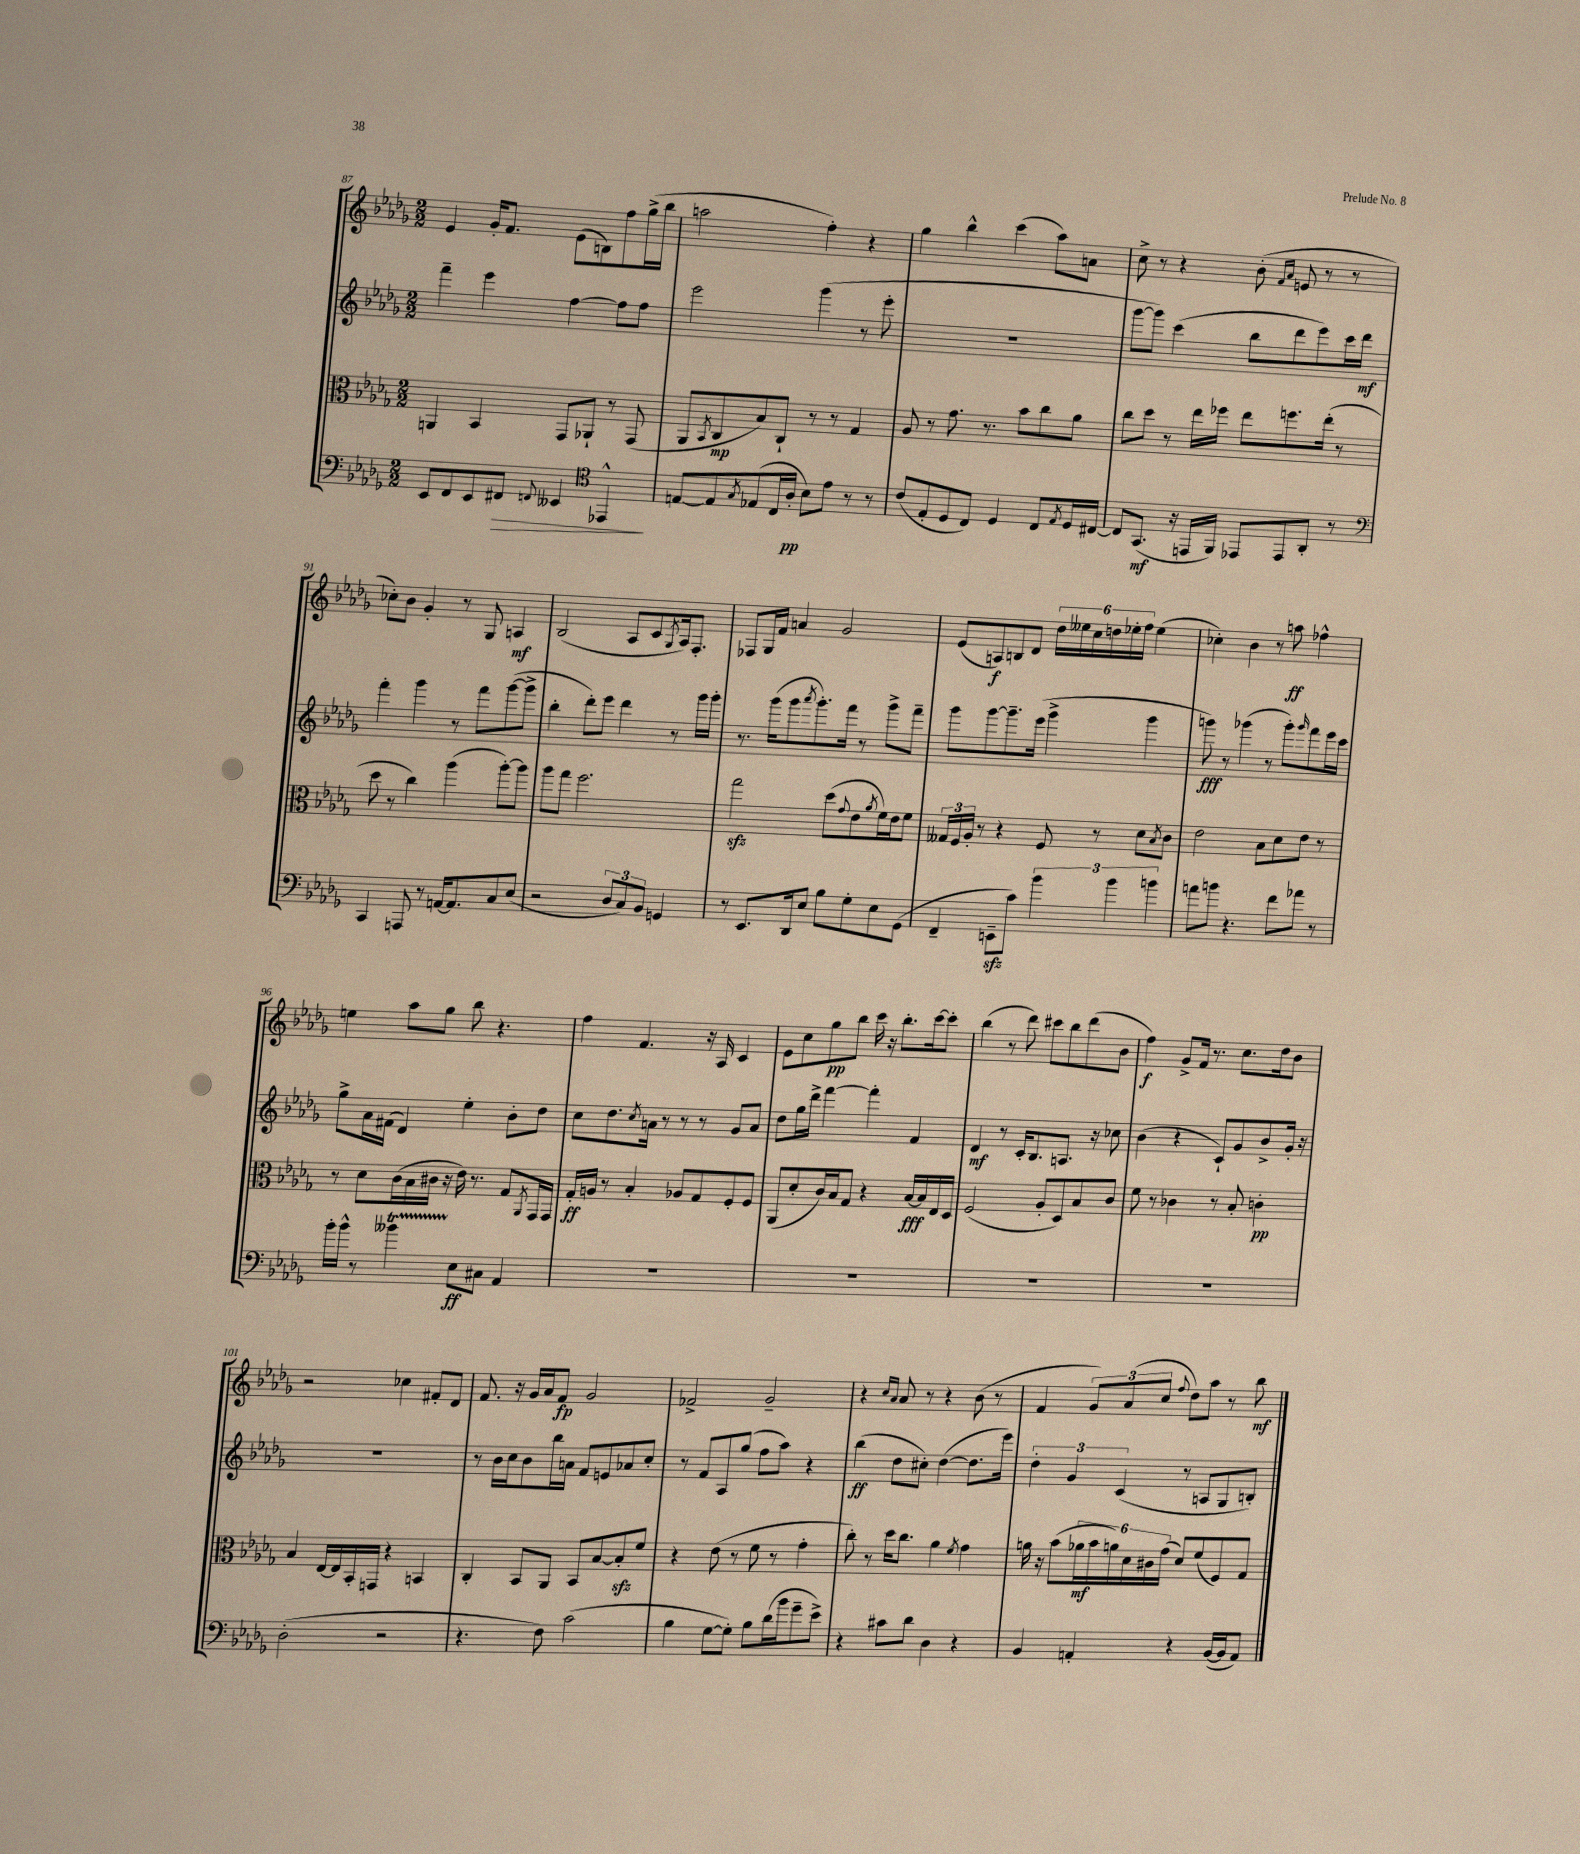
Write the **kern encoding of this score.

**kern	**kern	**kern	**kern
*staff4	*staff3	*staff2	*staff1
*clefF4	*clefC3	*clefG2	*clefG2
*k[b-e-a-d-g-]	*k[b-e-a-d-g-]	*k[b-e-a-d-g-]	*k[b-e-a-d-g-]
*M2/2	*M2/2	*M2/2	*M2/2
8EE-	4AA	4fff~	4e-
8FF	.	.	.
8EE-	4BB-	4eee-	16g-'
.	.	.	8.f
8FF#	.	.	.
8qqFF	.	.	.
4EE--	8GG-	[4ff	(8e-
.	8AA-`	.	8B)
*clefC4	*	*	*
4EE-^^	8r	8ff]	8ff
.	(8GG-	8ff	(16gg-^
.	.	.	16bb-
=	=	=	=
[8E	8AA-	2eee-	2aa
.	8qBB-	.	.
8E]	8C	.	.
8qG-	.	.	.
(8E-	8B-)	.	.
16C	8C`	.	.
16A-'	.	.	.
8B-)	8r	(4ggg-	4ff')
8e-	8r	.	.
8r	4G-	8r	4r
8r	.	8eee-'	.
=	=	=	=
(8c	8A-	1r	4gg-
8E-'	8r	.	.
8D-	8.g-	.	4bb-^^
8C)	.	.	.
.	8.r	.	.
4D-	.	.	(4ccc
.	8b-	.	.
8C	8cc	.	8aa-)
8qE-	.	.	.
16D-	8a-	.	8a
[16C#	.	.	.
=	=	=	=
8C#]	8cc	[8ggg-	8cc^
(8.GG-	8dd-	8ggg-])	8r
.	8r	(4ccc	4r
16r	.	.	.
16EE	16ee-	.	.
16FF)	16ff-	.	.
8EE-	8ee-	8bb-	(8b-'
.	.	.	16qqf
.	.	.	16qqa-
8EE-	8.ff	8ddd-	8e
8AA-'	.	8eee-)	8r
.	(16ee-'	.	.
8r	8r	16ccc	8r
.	.	16ddd-	.
=	=	=	=
*clefF4	*	*	*
4CC	8dd-	4fff'	8cc-')
.	8r	.	8b-
8AAA	4cc)	4ggg-	4g-'
8r	.	.	.
[16AA	(4aa-	8r	8r
8.AA]	.	.	.
.	.	8fff	8G-
8C	[8aa-')	([8ggg-	4A
(8E-	8aa-]	8ggg-^]	.
=	=	=	=
2r	8aa-	4bb-'	(2B-
.	8gg-	.	.
.	2.ff	8ddd-')	.
.	.	8eee-	.
12D-	.	4ddd-	8A-
12C)	.	.	.
.	.	.	8c
12BB-	.	.	.
.	.	.	8qG-
4GG	.	8r	16A-)
.	.	.	8.F'
.	.	16ggg-	.
.	.	16ggg-'	.
=	=	=	=
8r	2gg-	8.r	8F-
8.EE-	.	.	16G-
.	.	(16ggg-	16f
.	.	8ggg-	4a
16DD-	.	.	.
.	.	8qaaa-	.
8E-	.	8.ggg-')	.
8B-	(8dd-	.	2g-
.	.	16fff	.
.	8qqg-	.	.
8G-'	8e-	8r	.
.	8qa-	.	.
8E-	16f)	8ggg-^	.
.	16e-	.	.
(8GG-	8f	8fff~	.
=	=	=	=
4FF~	24G--	8ggg-	(8e-
.	24F	.	.
.	24A-'	.	.
.	8r	[8ggg-	8A)
8EE~	4r	8.ggg-~]	8B
8c)	.	.	8d-
.	.	(16eee-	.
6b-	8F	4ggg-^	24dd-
.	.	.	24ee--
.	.	.	24cc
.	8r	.	24dd
6b-	.	.	24ee-'
.	.	.	24ff
.	8d-	4ggg-	(4ee-
6b	.	.	.
.	8qB-	.	.
.	8c	.	.
=	=	=	=
8a	2e-	8ggg)	4cc-')
8b	.	8r	.
4.r	.	(4ggg-	4b-
.	8B-	8r	8r
8f	8d-	8ggg-')	8aa
.	.	16qqggg-	.
8a-	8e-	8fff	4ff-^^
8r	8r	16eee-	.
.	.	16ccc	.
=	=	=	=
16b-'	8r	8gg-^	4ee
16b-^^	.	.	.
8r	8d-	16a-	.
.	.	(16f#	.
4b--	(16c	4d-)	8aa-
.	16B-	.	.
.	16c#	.	8gg-
.	16r	.	.
8E-	16e-)	4ee-'	8bb-
.	8.r	.	.
8C#	.	.	4.r
4AA-	8G-	8b-'	.
.	8qAA-	.	.
.	16GG-	8dd-	.
.	16GG-	.	.
=	=	=	=
1r	16G-'	8cc	4ff
.	16A	.	.
.	8r	8.dd-	.
.	4B-'	.	4.f
.	.	8qcc	.
.	.	16a	.
.	.	8r	.
.	8A-	8r	.
.	8G-	8r	16r
.	.	.	16A-
.	8F'	8g-	4c
.	8F	8a	.
=	=	=	=
1r	(8AA-	8dd-	8e-
.	8d-'	16gg-	8cc
.	.	16ddd-^	.
.	16c)	[4fff	8gg-
.	16B-	.	.
.	8G-	.	8bb-
.	4r	4fff']	16ccc
.	.	.	16r
.	.	.	8.bb-'
.	[16B-	4f	.
.	16B-]	.	[16ccc
.	16E-	.	8ccc']
.	16D-	.	.
=	=	=	=
1r	(2F	4d-	(4bb-
.	.	8r	8r
.	.	16c'	8ddd-)
.	.	8.B-	.
.	8A-'	.	8ccc#
.	8D-)	8.A	8bb-
.	8B-	.	(8ddd-
.	.	16r	.
.	8c	8cc-	8b-
=	=	=	=
1r	8f	(4b-	4ff)
.	8r	.	.
.	4c-	4r	8g-^
.	.	.	16f
.	.	.	8.r
.	8r	8c`)	.
.	8B-'	8g-	8.cc
.	4c'	8b-^	.
.	.	.	16dd-
.	.	16g-'	8b-
.	.	16r	.
=	=	=	=
(2D-'	4B-	1r	2r
.	[16E-	.	.
.	16E-]	.	.
.	16BB-'	.	.
.	16GG	.	.
2r	4r	.	4cc-
.	4BB	.	8f#'
.	.	.	8d-
=	=	=	=
4.r	4C'	8r	8.f
.	.	16b-	.
.	.	16cc	16r
.	8BB-	8b-	16g-
.	.	.	16a-
8F)	8AA-	16bb-	8f
.	.	16a	.
(2c	8BB-	8f	2g-
.	[8B-	8e	.
.	8B-']	8a-	.
.	8f	8cc'	.
=	=	=	=
4B-	4r	8r	2f-^
.	.	8f	.
[8G-	(8e-	8A-	.
8G-'])	8r	(8gg-	.
8B-	8f	8ff	2g-~
(16d-	8r	8aa-)	.
16b-	.	.	.
8g-~	4g-'	4r	.
8e-^)	.	.	.
=	=	=	=
4r	8cc')	(4bb-	4r
.	8r	.	.
.	.	.	16qqcc
.	.	.	16qqa-
8c#	16dd-	8dd-	8a-
.	8.cc	.	.
8d-	.	8cc#')	8r
4D-	4a-	([4dd-	4r
.	8qf	.	.
4r	4g-	8.dd-]	(8b-
.	.	.	8r
.	.	16eee-)	.
=	=	=	=
4BB-	16a	6dd-'	4f
.	16r	.	.
.	(8b-	.	.
.	.	6g-	.
4AA'	24a-	.	12g-)
.	24b-	.	.
.	24a)	(6c	(12a-
.	24d-	.	.
.	24c#	.	12cc
.	(24g-	.	.
.	.	.	8qqff
4r	8d-)	8r	8dd-)
.	(8f	8A	8aa-
([16BB-	8F)	8G-	8r
16BB-]	.	.	.
8AA)	8G-	8B')	8bb-
==	==	==	==
*-	*-	*-	*-
